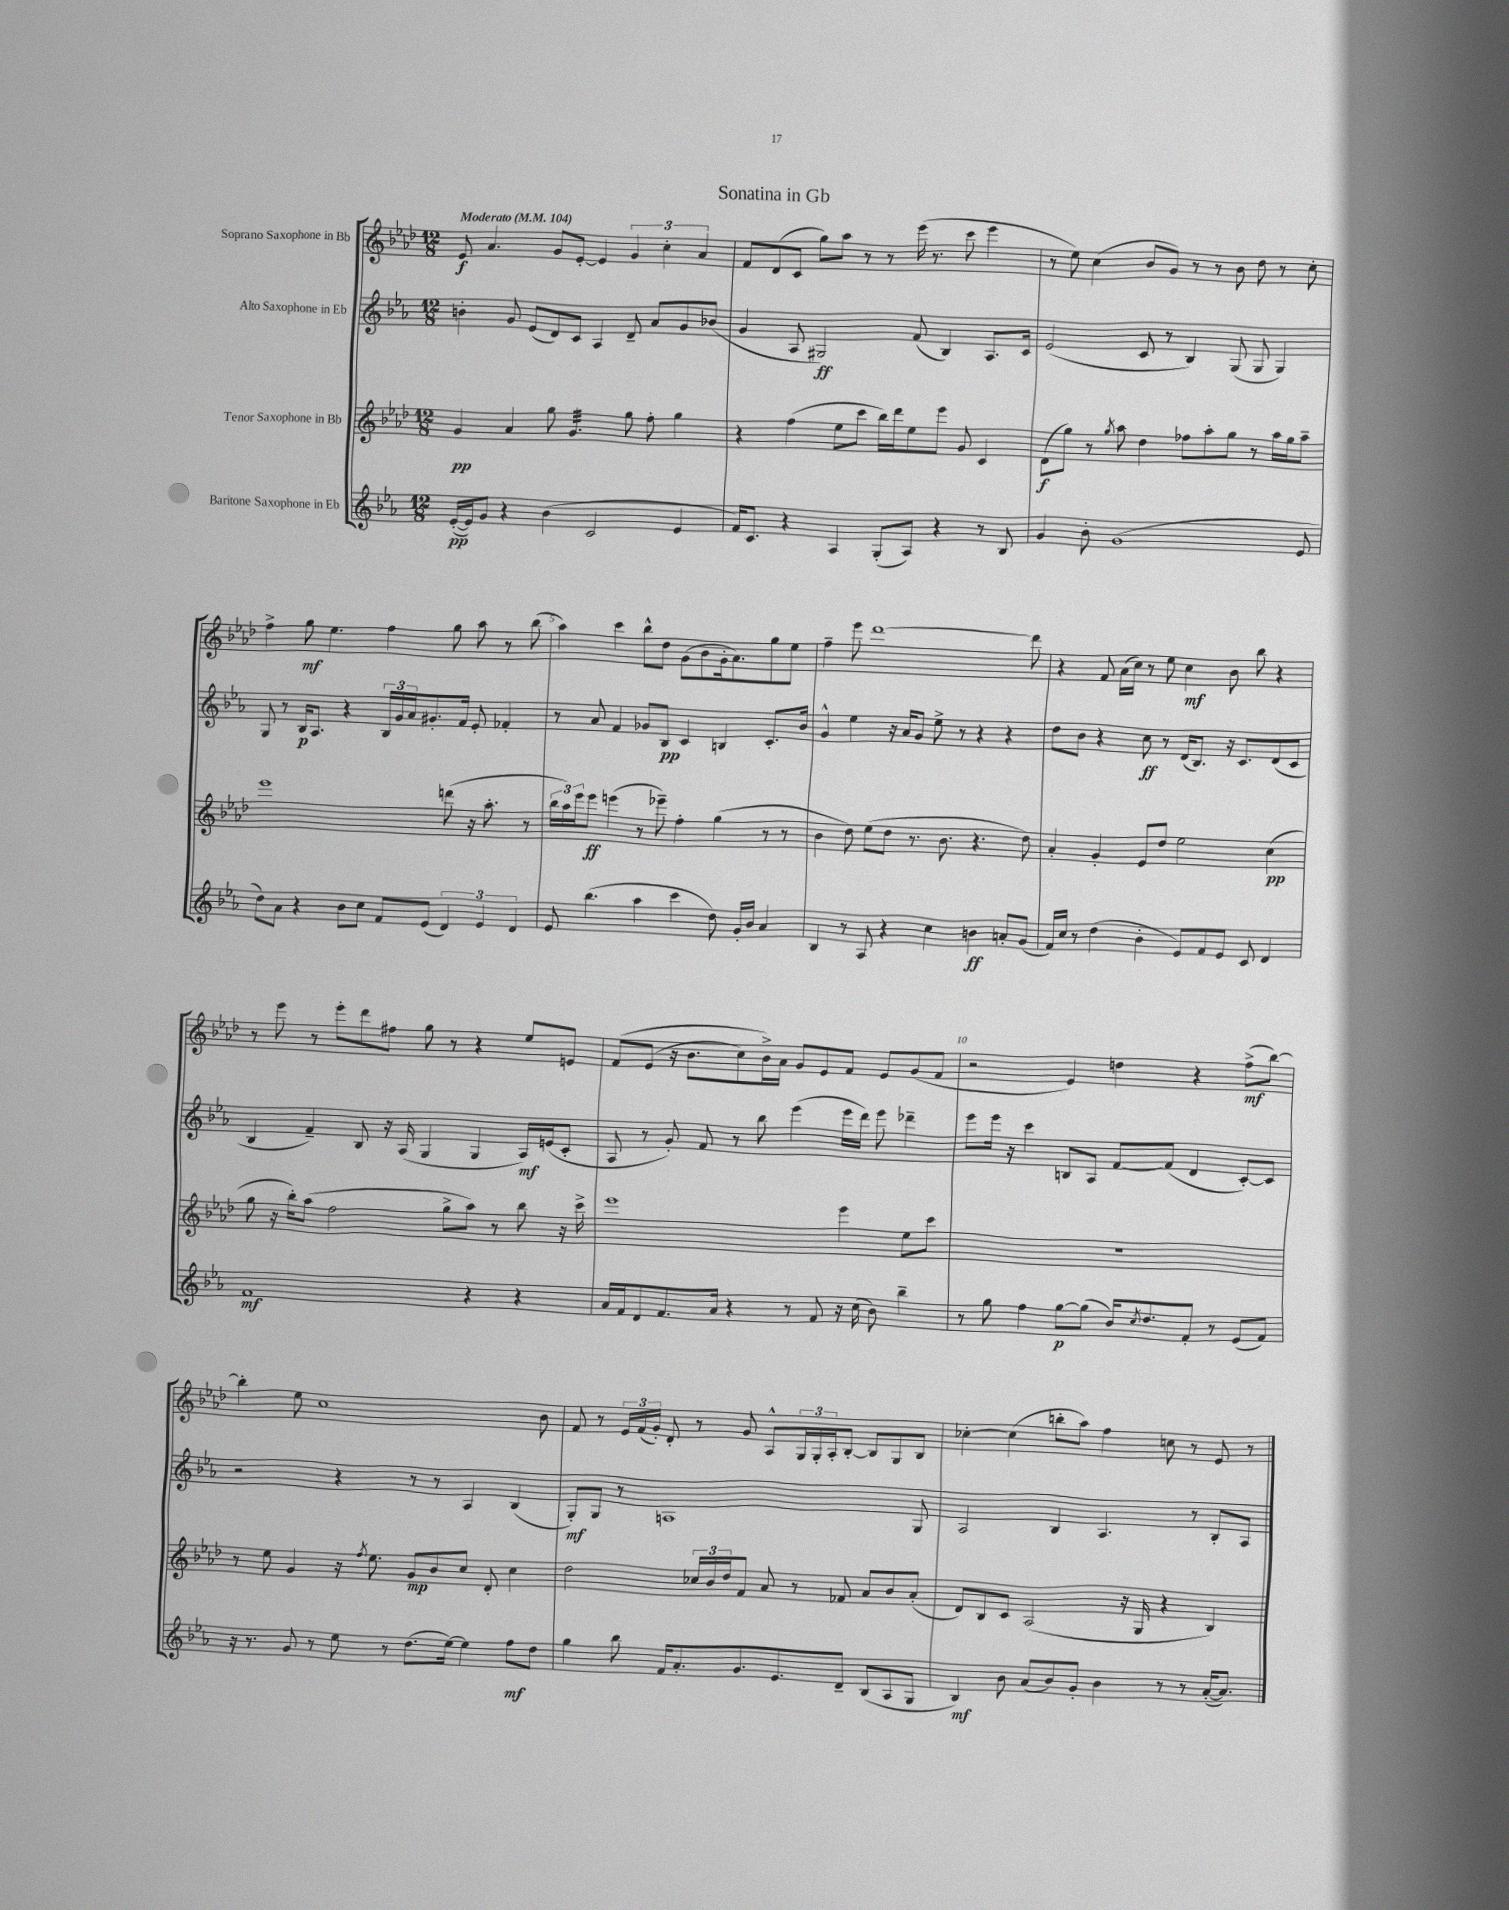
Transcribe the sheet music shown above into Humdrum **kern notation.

**kern	**kern	**kern	**kern
*staff4	*staff3	*staff2	*staff1
*clefG2	*clefG2	*clefG2	*clefG2
*k[b-e-a-]	*k[b-e-a-d-]	*k[b-e-a-]	*k[b-e-a-d-]
*M12/8	*M12/8	*M12/8	*M12/8
*MM104	*MM104	*MM104	*MM104
([16e-'	4g	4b'	8e-
16e-])	.	.	.
8g	.	.	4.a-
4r	4a-	8g	.
.	.	(8e-	.
(4b-	8gg	8d)	8g
.	4.g	8c	[8e-'
2c	.	4A-	4e-]
.	8gg	8d~	6g
.	8ff'	8a-	.
.	.	.	6cc'
4e-	4gg	8g	.
.	.	.	6a-
.	.	(8b-	.
=	=	=	=
16f)	4r	4g	8f
8.c	.	.	.
.	.	.	(8d-
4r	(4ff	8A-	8c
.	.	2G#)	8gg)
4A-	8ee-	.	8aa-
.	8ccc	.	8r
(8G'	16bb-)	.	8r
.	16ddd-	.	.
8A-)	8ee-	(8f	(16eee-
.	.	.	8.r
4r	8eee-	4B-)	.
.	8g	.	8ccc
8r	4c	8.A-	4eee-
8B-	.	.	.
.	.	16c	.
=	=	=	=
4g	(8d-	(2e-	8r
.	8gg)	.	8ee-)
8b-'	8r	.	(4cc
.	8qgg	.	.
(1g	8aa-	.	.
.	4dd-	8c	8b-
.	.	8r	8g)
.	8ff-	4B-)	8r
.	8aa-'	.	8r
.	8gg	(8G	8b-
.	8r	8G	8dd-
.	16aa-	4G)	8r
.	16gg	.	.
8e-	8aa-~	.	8cc'
=	=	=	=
8dd)	1eee-	8G	4ff^
8a-	.	8r	.
4r	.	16B-	8gg
.	.	8.A-	.
.	.	.	4.ee-
8b-	.	4r	.
8cc	.	.	.
8f	.	24B-	4ff
.	.	24g	.
.	.	24a-	.
(8e-	.	8.g#'	.
6d)	(8ddd	.	8gg
.	.	16f	.
.	16r	8e-'	8aa-
6e-	.	.	.
.	8.aa-'	.	.
.	.	4f-'	8r
6d	.	.	.
.	8r	.	(8bb-
=	=	=	=
8e-	24bb-	8r	4aa-)
.	24aa-)	.	.
.	24eee-	.	.
(4.bb-	8eee-	8a-	.
.	(4eee	4f	4ccc
4aa-	8r	8g-	8bb-^^
.	8eee-~)	8B-	8dd-
4ccc	4ff'	4c	(8g
.	.	.	8b-
8dd)	(4gg	4B	16g'
.	.	.	8.a-)
16g'	.	.	.
16b-	.	.	.
4a-	8r	8.c'	8gg
.	8r	.	8ee-
.	.	16b-	.
=	=	=	=
4B-	4b-	4g^^	4ff~
8r	8dd-)	4ee-	8eee-
8A-	(8ee-	.	[1ddd-
4r	8dd-	16r	.
.	.	16a-	.
.	8.r	8g	.
4cc	.	8ee-^	.
.	8.b-	.	.
.	.	8r	.
4b	4.r	4r	.
8a'	.	4r	.
(8g	8dd-)	.	8ddd-]
=	=	=	=
16f)	4a-'	8dd	4r
16cc	.	.	.
8r	.	8b-	.
(4dd	4g'	4r	8f
.	.	.	(16a-
.	.	.	16cc)
4b-'	8e-	8cc	8r
.	8dd-	8r	8ee-
8e-)	2ee-	(16d	4cc
.	.	8.B-)	.
8f	.	.	.
8e-	.	16r	8b-
.	.	8.c	.
8c	.	.	8bb-
4d	(4cc	(8d	4r
.	.	8c	.
=	=	=	=
1f	8gg	4B-	8r
.	16r	.	8eee-
.	16bb-')	.	.
.	(8aa-	4f~)	8r
.	2ff	.	8eee-'
.	.	8B-	8ddd-
.	.	16r	8ff#
.	.	(16A-	.
.	.	4G	8gg
.	8gg^	.	8r
4r	8aa-)	4G	4r
.	8r	.	.
4r	8bb-	16A-)	8ee-
.	.	(16e	.
.	16r	8c'	8e
.	16ccc^	.	.
=	=	=	=
16a-	1eee-	8A-	&(8f
16f	.	.	.
8d	.	8r	(8e-
8.f	.	8g')	16r
.	.	.	8.b-
.	.	8f	.
16a-	.	.	.
4r	.	8r	8cc)
.	.	8bb-	16b-^&)
.	.	.	16a-
8r	.	(4eee-	8g
8f	.	.	8e-
16r	4eee-	16eee-	8f
(16cc	.	16ddd)	.
8b-)	.	8eee-	8e-
4bb-~	8ee-	4ddd-~	(8g
.	8ccc	.	8f
=	=	=	=
8r	1.r	8eee-	2r
8gg	.	16eee-	.
.	.	16r	.
4ff	.	4ccc	.
[8gg	.	8B	4e-)
(8gg]	.	8A-	.
16b-)	.	[8f	4dd
8qcc	.	.	.
8.dd	.	.	.
.	.	(8f]	.
8f'	.	4d	4r
8r	.	.	.
(8e-	.	[8c')	(8ff^
8f)	.	8c]	[8bb-)
=	=	=	=
16r	8r	2r	4bb-']
8.r	.	.	.
.	8ee-	.	.
8g	4g	.	8ee-
8r	.	.	1cc
8ee-	16r	4r	.
.	8qff	.	.
.	8.ee-	.	.
8r	.	.	.
(8.dd	8g	8r	.
.	8b-	8r	.
[16ee-)	.	.	.
4ee-]	8cc	4A-	.
.	8d-'	.	.
8ff	4cc	(4B-	.
8dd	.	.	8b-
=	=	=	=
4gg	2dd-	8G')	8f
.	.	8G	8r
8bb-	.	8r	24e-
.	.	.	(24f
.	.	.	24g')
16f	.	1A	8d-'
8.a-'	.	.	.
.	24cc-	.	8r
.	24b-	.	.
.	24dd-	.	.
8.g	8f	.	8g
.	8a-	.	8A-^^
8.e-	.	.	.
.	8r	.	24G
.	.	.	24G'
.	.	.	24A-'
8d~	8f-	.	[8B-'
(8B-	8a-	.	8B-]
8A-	8b-	.	8G
8G	(8a-'	8G	8B-
=	=	=	=
4B-)	8d-)	2A-	[4cc-'
.	8B-	.	.
8b-	8c	.	(4cc-]
(8a-	(2A-	.	.
8b-)	.	4B-	8bb'
8g'	.	.	8aa-)
4b-	.	4.A-	4ff
.	16r	.	.
.	16G	.	.
8r	4r	.	8cc
8r	.	8r	8r
([16a-'	4B-)	8B-'	8e-
8.a-])	.	.	.
.	.	8A-	8r
==	==	==	==
*-	*-	*-	*-
